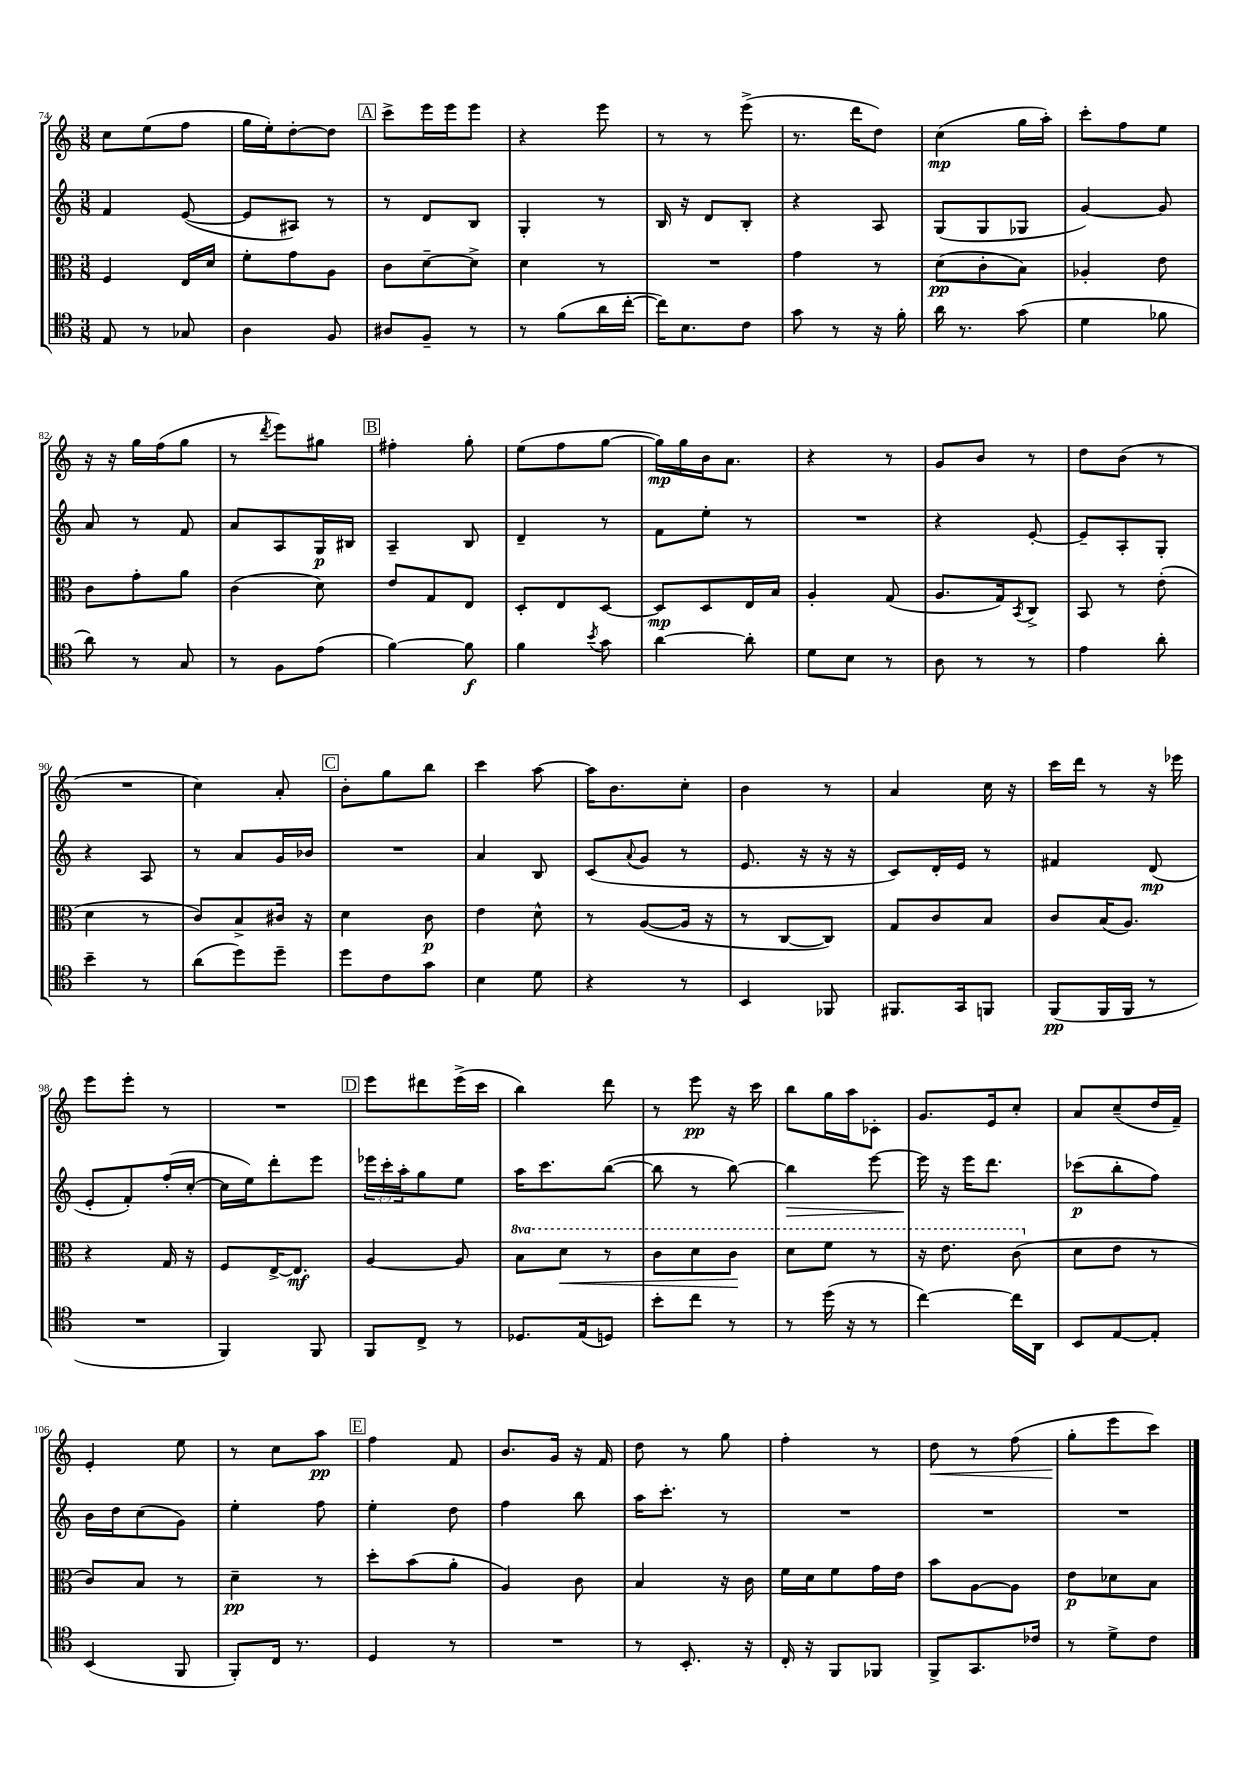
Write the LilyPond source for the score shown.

<<
\new StaffGroup <<
\new Staff = "s0" {
    \clef treble \key c \major \numericTimeSignature \time 3/8
    c''8 e''8( f''8 |
    g''16 e''16-.) d''8~-. d''8 |
    \mark \markup { \box "A" } c'''8-> e'''16 e'''16 e'''8 |
    r4 e'''8 |
    r8 r8 e'''8->( |
    r8. d'''16 d''8) |
    c''4\mp( g''16 a''16-.) |
    c'''8-. f''8 e''8 |
    r16 r16 g''16 f''16( g''8 |
    r8 \acciaccatura { d'''8 } e'''8) gis''8 |
    \mark \markup { \box "B" } fis''4-. g''8-. |
    e''8( f''8 g''8~ |
    g''16\mp) g''16 b'16 a'8. |
    r4 r8 |
    g'8 b'8 r8 |
    d''8 b'8( r8 |
    R4. |
    c''4) a'8-. |
    \mark \markup { \box "C" } b'8-. g''8 b''8 |
    c'''4 a''8~ |
    a''16 b'8. c''8-. |
    b'4 r8 |
    a'4 c''16 r16 |
    c'''16 d'''16 r8 r16 ees'''16 |
    e'''8 e'''8-. r8 |
    R4. |
    \mark \markup { \box "D" } e'''8 dis'''8 e'''16->( c'''16 |
    b''4) d'''8 |
    r8 e'''8\pp r16 c'''16 |
    b''8 g''16 a''16 ces'8-. |
    g'8. e'16 c''8-. |
    a'8 c''8--( d''16 f'16--) |
    e'4-. e''8 |
    r8 c''8 a''8\pp |
    \mark \markup { \box "E" } f''4 f'8 |
    b'8. g'16 r16 f'16 |
    d''8 r8 g''8 |
    f''4-. r8 |
    d''8\< r8 f''8( |
    g''8-.\! e'''8 c'''8) \bar "|." |
}
\new Staff = "s1" {
    \clef treble \key c \major \numericTimeSignature \time 3/8 \override Staff.TupletNumber.text = #tuplet-number::calc-fraction-text
    f'4 e'8~( |
    e'8 ais8) r8 |
    \mark \markup { \box "A" } r8 d'8 b8 |
    g4-. r8 |
    b16 r16 d'8 b8-. |
    r4 a8 |
    g8( g8 ges8 |
    g'4~) g'8 |
    a'8 r8 f'8 |
    a'8 a8 g16\p bis16 |
    \mark \markup { \box "B" } a4-- b8 |
    d'4-- r8 |
    f'8 e''8-. r8 |
    R4. |
    r4 e'8~-. |
    e'8-- a8-. g8-. |
    r4 a8 |
    r8 a'8 g'16 bes'16 |
    \mark \markup { \box "C" } R4. |
    a'4 b8 |
    c'8( \appoggiatura { a'8 } g'8 r8 |
    e'8. r16 r16 r16 |
    c'8) d'16-. e'16 r8 |
    fis'4 d'8\mp( |
    e'8-. f'8-.) f''16-.( c''16~-. |
    c''16 e''16) d'''8-. e'''8 |
    \mark \markup { \box "D" } \tuplet 3/2 { ees'''16 c'''16-. a''16-. } g''8 e''8 |
    a''16 c'''8. b''8~( |
    b''8 r8 b''8~) |
    b''4\> e'''8~ |
    e'''16\! r16 e'''16 d'''8. |
    ces'''8\p( b''8-. f''8) |
    b'16 d''16 c''8( g'8) |
    e''4-. f''8 |
    \mark \markup { \box "E" } e''4-. d''8 |
    f''4 b''8 |
    a''16 c'''8.-. r8 |
    R4. |
    R4. |
    R4. \bar "|." |
}
\new Staff = "s2" {
    \clef alto \key c \major \numericTimeSignature \time 3/8 \set Staff.ottavationMarkups = #ottavation-simple-ordinals
    f4 e16 d'16 |
    f'8-. g'8 a8 |
    \mark \markup { \box "A" } c'8 d'8~-- d'8-> |
    d'4 r8 |
    R4. |
    g'4 r8 |
    d'8\pp( c'8-. b8) |
    aes4-. e'8 |
    c'8 g'8-. a'8 |
    c'4( d'8) |
    \mark \markup { \box "B" } e'8 g8 e8 |
    d8-. e8 d8~ |
    d8\mp d8 e16 b16 |
    a4-. g8( |
    a8. g16) \acciaccatura { b,8 } c8-> |
    b,8 r8 e'8-.( |
    d'4 r8 |
    c'8) b8-> cis'16 r16 |
    \mark \markup { \box "C" } d'4 c'8\p |
    e'4 d'8-^ |
    r8 a8~( a16 r16 |
    r8 c8~ c8) |
    g8 c'8 b8 |
    c'8 b16( a8.) |
    r4 g16 r16 |
    f8 e16~-> e8.\mf |
    \mark \markup { \box "D" } a4~ a8 |
    \ottava #1 b'8 d''8\< r8 |
    c''8 d''8 c''8\! |
    d''8 f''8 r8 |
    r16 e''8. c''8( \ottava #0 |
    d'8 e'8 r8 |
    c'8) b8 r8 |
    d'4--\pp r8 |
    \mark \markup { \box "E" } d''8-. b'8( a'8-. |
    a4) c'8 |
    b4 r16 c'16 |
    f'16 d'16 f'8 g'16 e'16 |
    b'8 a8~ a8 |
    e'8\p des'8 b8 \bar "|." |
}
\new Staff = "s3" {
    \clef tenor \key c \major \numericTimeSignature \time 3/8
    e8 r8 ges8 |
    a4 f8 |
    \mark \markup { \box "A" } ais8 f8-- r8 |
    r8 f'8( a'16 c''16~-. |
    c''16) b8. c'8 |
    g'8 r8 r16 f'16-. |
    a'16 r8. g'8( |
    d'4 fes'8 |
    a'8) r8 g8 |
    r8 f8 e'8( |
    \mark \markup { \box "B" } f'4~) f'8\f |
    f'4 \acciaccatura { b'8 } g'8 |
    a'4~ a'8-. |
    d'8 b8 r8 |
    a8 r8 r8 |
    e'4 a'8-. |
    b'4-- r8 |
    a'8( d''8) d''8-- |
    \mark \markup { \box "C" } d''8 c'8 g'8 |
    b4 d'8 |
    r4 r8 |
    b,4 fes,8 |
    fis,8. g,16 f,8 |
    f,8\pp( f,16 f,16 r8 |
    R4. |
    f,4) f,8 |
    \mark \markup { \box "D" } f,8 c8-> r8 |
    des8. e16( d8) |
    b'8-. c''8 r8 |
    r8 d''16( r16 r8 |
    c''4~) c''16 a,16 |
    b,8 e8~ e8-. |
    b,4( f,8 |
    f,8-.) c16 r8. |
    \mark \markup { \box "E" } d4 r8 |
    R4. |
    r8 b,8.-. r16 |
    c16-. r16 f,8 fes,8 |
    f,8-> g,8. ces'16 |
    r8 d'8-> c'8 \bar "|." |
}
>>
>>
\layout { \context { \Score currentBarNumber = #74 } }
